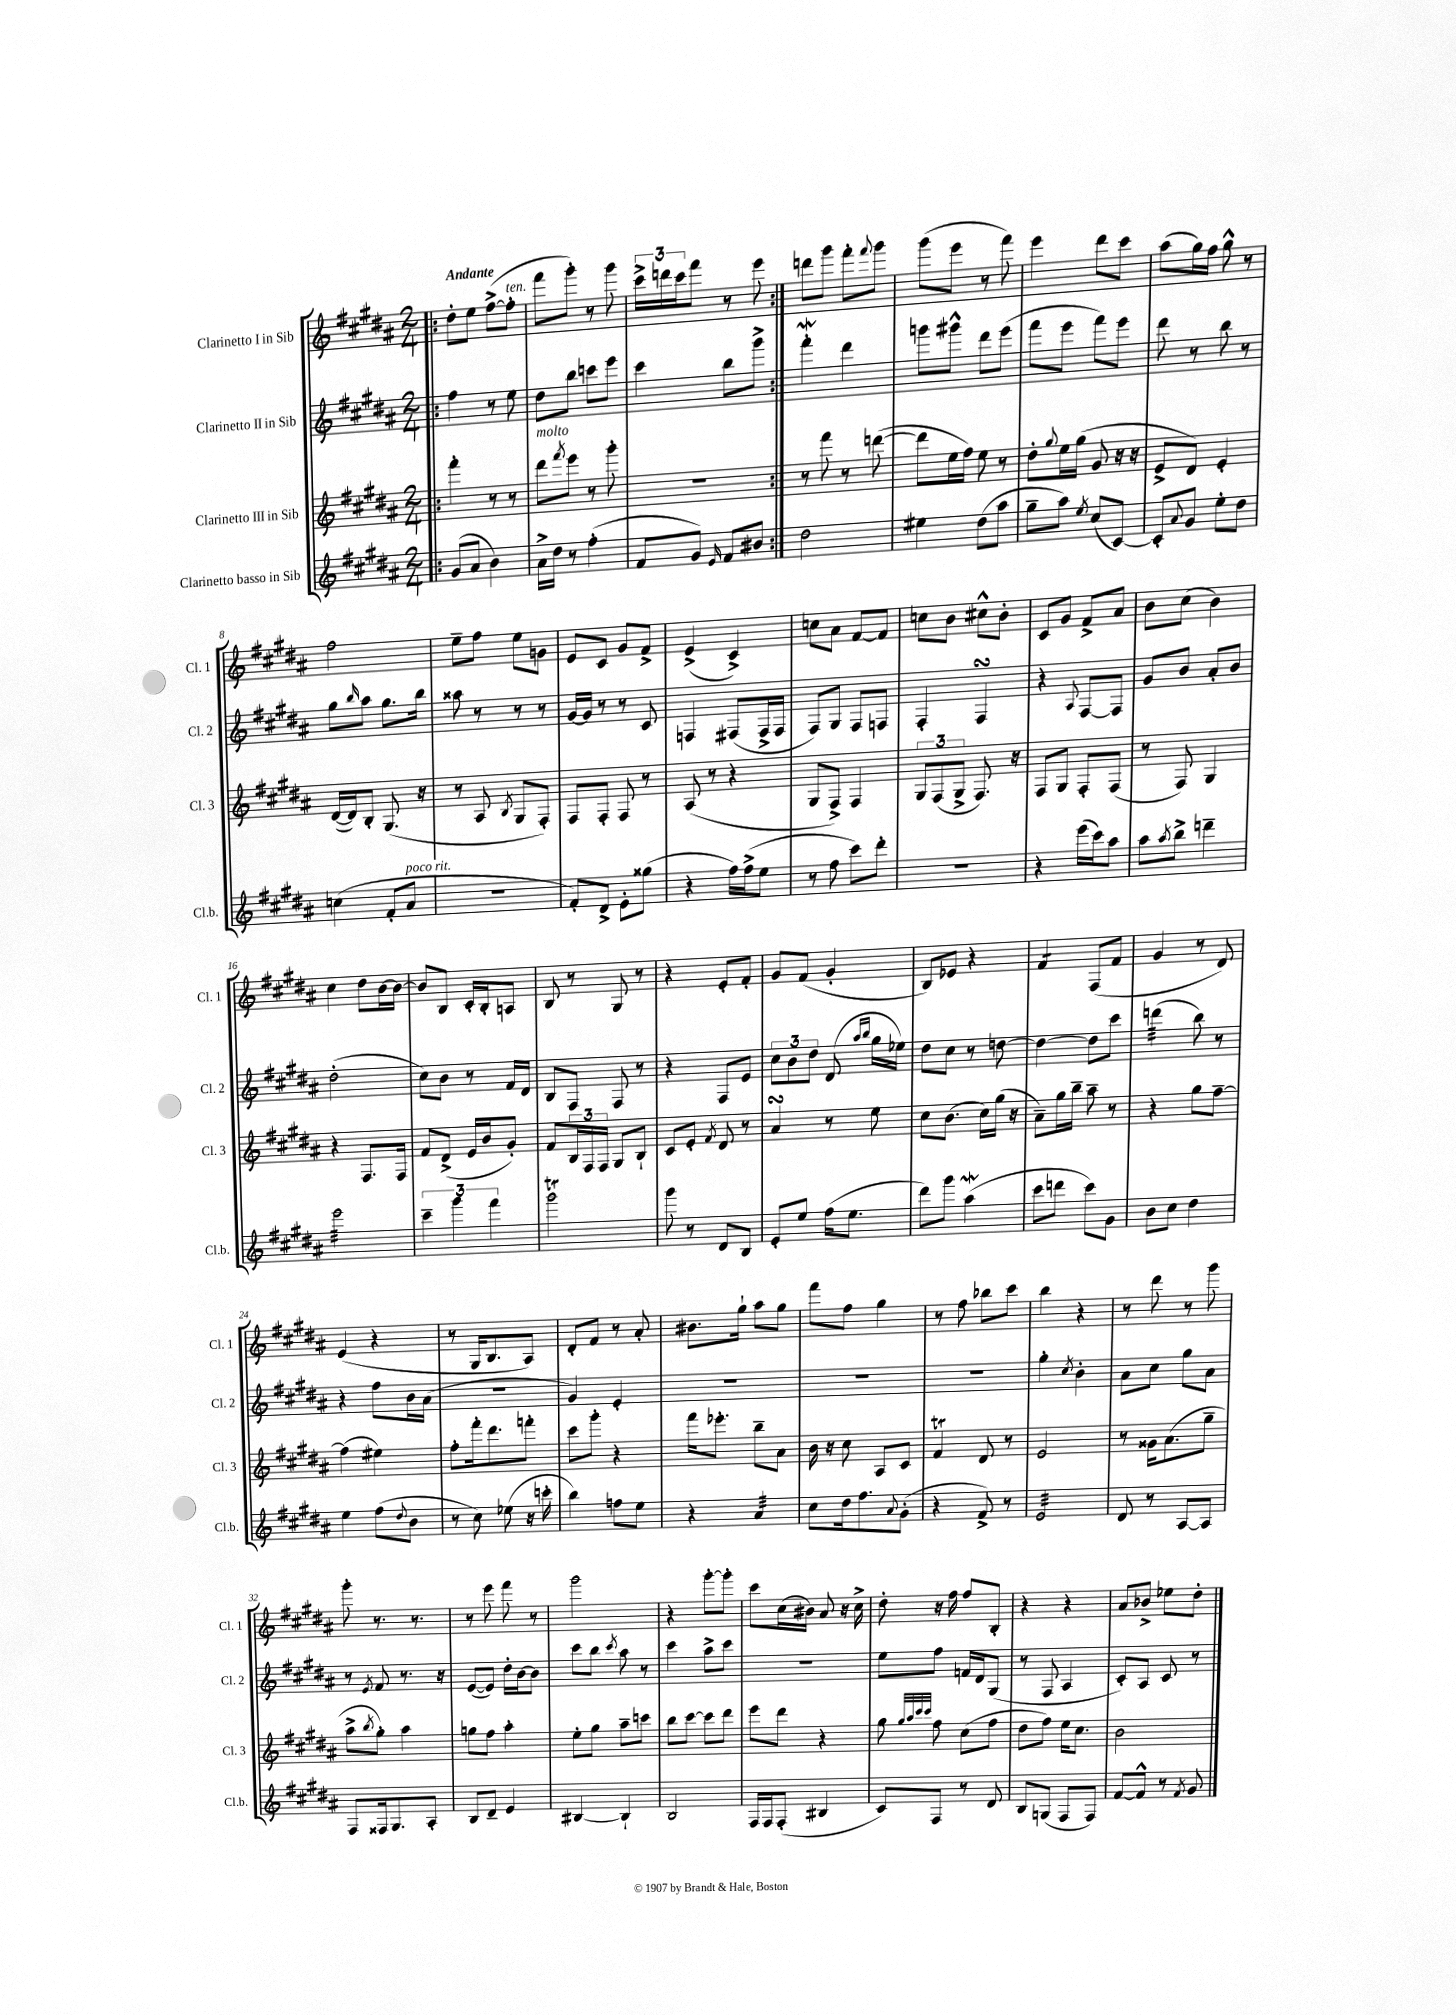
<<
\new StaffGroup <<
\new Staff = "s0" \with { instrumentName = "Clarinetto I in Sib" shortInstrumentName = "Cl. 1" } {
    \clef treble \key b \major \numericTimeSignature \time 2/4 \tempo "Andante"
    \repeat volta 2 { \bar ".|:" dis''8-. e''8 fis''8~->( fis''8-.^\markup { \italic "ten." } |
    fis'''8 gis'''8-.) r8 gis'''8 |
    \tuplet 3/2 { cis'''16-> d'''16 cis'''16 } fis'''8 r8 e'''8 | }
    d'''8 gis'''8 fis'''8-. \appoggiatura { fis'''8 } gis'''8 |
    gis'''8( e'''8 r8 fis'''8) |
    e'''4 dis'''8 cis'''8 |
    ais''8( gis''16) fis''16 gis''8-^ r8 |
    fis''2 |
    e''8-- fis''8 e''8 g'8 |
    e'8 cis'8 gis'8 fis'8-> |
    e'4->( cis'4->) |
    c''8 ais'8 fis'8~ fis'8 |
    c''8 b'8 cis''8-^ b'8-. |
    cis'8 gis'8 fis'8-> ais'8 |
    b'8 cis''8( b'4) |
    cis''4 dis''8 b'16~ b'16~ |
    b'8 b8 cis'16-. b16-. a8 |
    b8 r8 gis8 r8 |
    r4 e'8-. fis'8-. |
    gis'8 fis'8( gis'4-. |
    b8) ees'8 r4 |
    fis'4:8 fis8( fis'8 |
    gis'4 r8 dis'8) |
    e'4( r4 |
    r8 gis16 b8. ais8) |
    dis'8-. fis'8 r8 ais'8-. |
    bis'8. gis''16-! ais''8 gis''8 |
    fis'''8 fis''8 gis''4 |
    r8 fis''8 bes''8 cis'''8 |
    b''4 r4 |
    r8 dis'''8 r8 gis'''8 |
    gis'''8-. r8. r8. |
    r8 e'''8 fis'''8 r8 |
    gis'''2 |
    r4 gis'''8~-. gis'''8-. |
    cis'''8 cis''16( bis'16) ais'8 r16 cis''16-> |
    dis''8-. r16 fis''16 fis''8 b8-. |
    r4 r4 |
    ais'8 bes'8-> ees''8 dis''8-. \bar "|." |
}
\new Staff = "s1" \with { instrumentName = "Clarinetto II in Sib" shortInstrumentName = "Cl. 2" } {
    \clef treble \key b \major \numericTimeSignature \time 2/4
    \repeat volta 2 { \bar ".|:" fis''4 r8 e''8 |
    dis''8 b''8 c'''8 e'''8 |
    cis'''4 b''8 gis'''8-> | }
    fis'''4-.\mordent dis'''4 |
    g'''8 gis'''8-^ dis'''8 e'''8( |
    fis'''8 e'''8 fis'''8) e'''8 |
    dis'''8 r8 b''8 r8 |
    gis''8 \grace { b''16 } ais''8 gis''8. b''16 |
    aisis''8 r8 r8 r8 |
    gis'16~ gis'16 r8 r8 cis'8 |
    f4 fis8( fis16-> fis16 |
    fis8) gis8 fis8 f8 |
    fis4-. fis4\turn |
    r4 \appoggiatura { ais8 } fis8~ fis8 |
    gis'8 b'8 ais'8-. b'8 |
    dis''2-.( |
    cis''8) b'8 r8 fis'16 dis'16 |
    b8 fis8 fis8 r8 |
    r4 fis8 e'8 |
    \tuplet 3/2 { cis''8 b'8 dis''8 } dis'8( \grace { ais''16 b''16 } gis''16 ees''16) |
    dis''8 cis''8 r8 d''8~ |
    d''4~ d''8 cis'''8 |
    d'''4:32( b''8) r8 |
    r4 fis''8 b'16 ais'16( |
    R2 |
    gis'4) e'4-. |
    R2 |
    R2 |
    R2 |
    gis''4-. \acciaccatura { cis''8 } b'4-. |
    ais'8 cis''8 gis''8 ais'8 |
    r8 \acciaccatura { e'8 } fis'8 r8. r16 |
    e'8~( e'8) dis''16-. b'16~ b'8 |
    cis'''8 b''8 \acciaccatura { cis'''8 } ais''8 r8 |
    cis'''4 ais''8-> cis'''8 |
    R2 |
    e''8 fis''8 f'16 dis'16 gis8( |
    r8 fis8 ais4 |
    cis'8-.) ais8 cis'8 r8 \bar "|." |
}
\new Staff = "s2" \with { instrumentName = "Clarinetto III in Sib" shortInstrumentName = "Cl. 3" } {
    \clef treble \key b \major \numericTimeSignature \time 2/4
    \repeat volta 2 { \bar ".|:" fis'''4-. r8 r8 |
    dis'''8^\markup { \italic "molto" } \acciaccatura { fis'''8 } e'''8 r8 gis'''8-. |
    R2 | }
    r8 fis'''8 r8 d'''8~( |
    d'''8 e''16 fis''16) e''8 r8 |
    dis''8-. \appoggiatura { gis''8 } e''16 gis''16( gis'8 r16 r16 |
    e'8-> dis'8) e'4-. |
    dis'16~( dis'16) b8-. gis8.( r16 |
    r8 ais8 \acciaccatura { b8 } gis8 fis8-.) |
    fis8 fis8-. fis8 r8 |
    ais8( r8 r4 |
    gis8 fis8->) fis4 |
    \tuplet 3/2 { gis8 fis8( gis8-> } fis8.) r16 |
    fis8 gis8 fis8-. fis8( |
    r8 fis8) gis4 |
    r4 fis8. fis16 |
    fis'8 dis'8->( e'16 b'16 gis'8-.) |
    fis'8 \tuplet 3/2 { b16 fis16 fis16 } gis8 b8-! |
    cis'8 e'8-. \acciaccatura { fis'8 } dis'8 r8 |
    ais'4\turn r8 e''8 |
    cis''8 b'8.( cis''16) gis''16( r16 |
    ais'8--) gis''16 b''16-- ais''8-- r8 |
    r4 gis''8 fis''8~-- |
    fis''4( eis''4) |
    fis''8-. fis'''16-. dis'''8. f'''8-. |
    cis'''8 gis'''8-. r4 |
    fis'''16 ees'''8.-. b''8-- ais'8 |
    b'16 r16 cis''8 ais8 cis'8 |
    fis'4\trill dis'8 r8 |
    e'2 |
    r8 gisis'16 ais'8.( gis''8-- |
    ais''8-> \acciaccatura { b''8 } gis''8-.) ais''4 |
    g''8 fis''8 ais''4-. |
    e''8-. gis''8 ais''8-- c'''8 |
    b''8 cis'''8~ cis'''8 dis'''8 |
    e'''8 dis'''8 r4 |
    gis''8 \grace { gis''32 ais''32 cis'''32 cis'''32 } fis''8 cis''8( fis''8 |
    dis''8 fis''8) e''16 cis''8. |
    b'2 \bar "|." |
}
\new Staff = "s3" \with { instrumentName = "Clarinetto basso in Sib" shortInstrumentName = "Cl.b." } {
    \clef treble \key b \major \numericTimeSignature \time 2/4
    \repeat volta 2 { \bar ".|:" gis'8( ais'8 b'4) |
    ais'16-> dis''16 r8 fis''4-.( |
    fis'8 gis'8) \grace { e'16 } fis'8 bis'8 | }
    dis''2 |
    eis''4 dis''8( ais''8 |
    gis''8-- ais''8) \acciaccatura { e''8 } cis''8( cis'8~) |
    cis'8-. \appoggiatura { ais'8 } gis'8 e''8-. dis''8 |
    c''4( fis'8-. ais'8^\markup { \italic "poco rit." } |
    R2 |
    fis'8-.) dis'8-> e'8-. gisis''8( |
    r4 fis''16) fis''16->( e''8 |
    r8 fis''8 cis'''8) dis'''8-. |
    R2 |
    r4 e'''16( cis'''16) ais''8 |
    ais''8 \acciaccatura { ais''8 } b''8-> d'''4-- |
    e'''2:32 |
    \tuplet 3/2 { cis'''4-- gis'''4 fis'''4 } |
    gis'''2\trill |
    gis'''8 r8 dis'8 b8 |
    e'8-. e''8 fis''16( e''8. |
    dis'''8) gis'''8 ais''4\mordent( |
    cis'''8 d'''8 cis'''8) gis'8 |
    b'8 cis''8 dis''4 |
    e''4 fis''8( \appoggiatura { dis''8 } b'8 |
    r8 cis''8) ees''8( r16 c'''16-. |
    b''4) f''8 e''8 |
    r4 ais'4:32 |
    cis''8 dis''16 fis''8. \appoggiatura { ais'8 } gis'8-.( |
    r4 fis'8->) r8 |
    e'2:32 |
    dis'8 r8 ais8~ ais8 |
    fis8 fisis16 gis8. ais8-. |
    b8 dis'8-- e'4 |
    bis4~ bis4-! |
    b2 |
    fis16 fis16 fis8-.( bis4 |
    cis'8) fis8 r8 dis'8 |
    b8 g8( fis8 fis8) |
    fis'8~ fis'8-^ r8 \acciaccatura { fis'8 } gis'8 \bar "|." |
}
>>
>>
